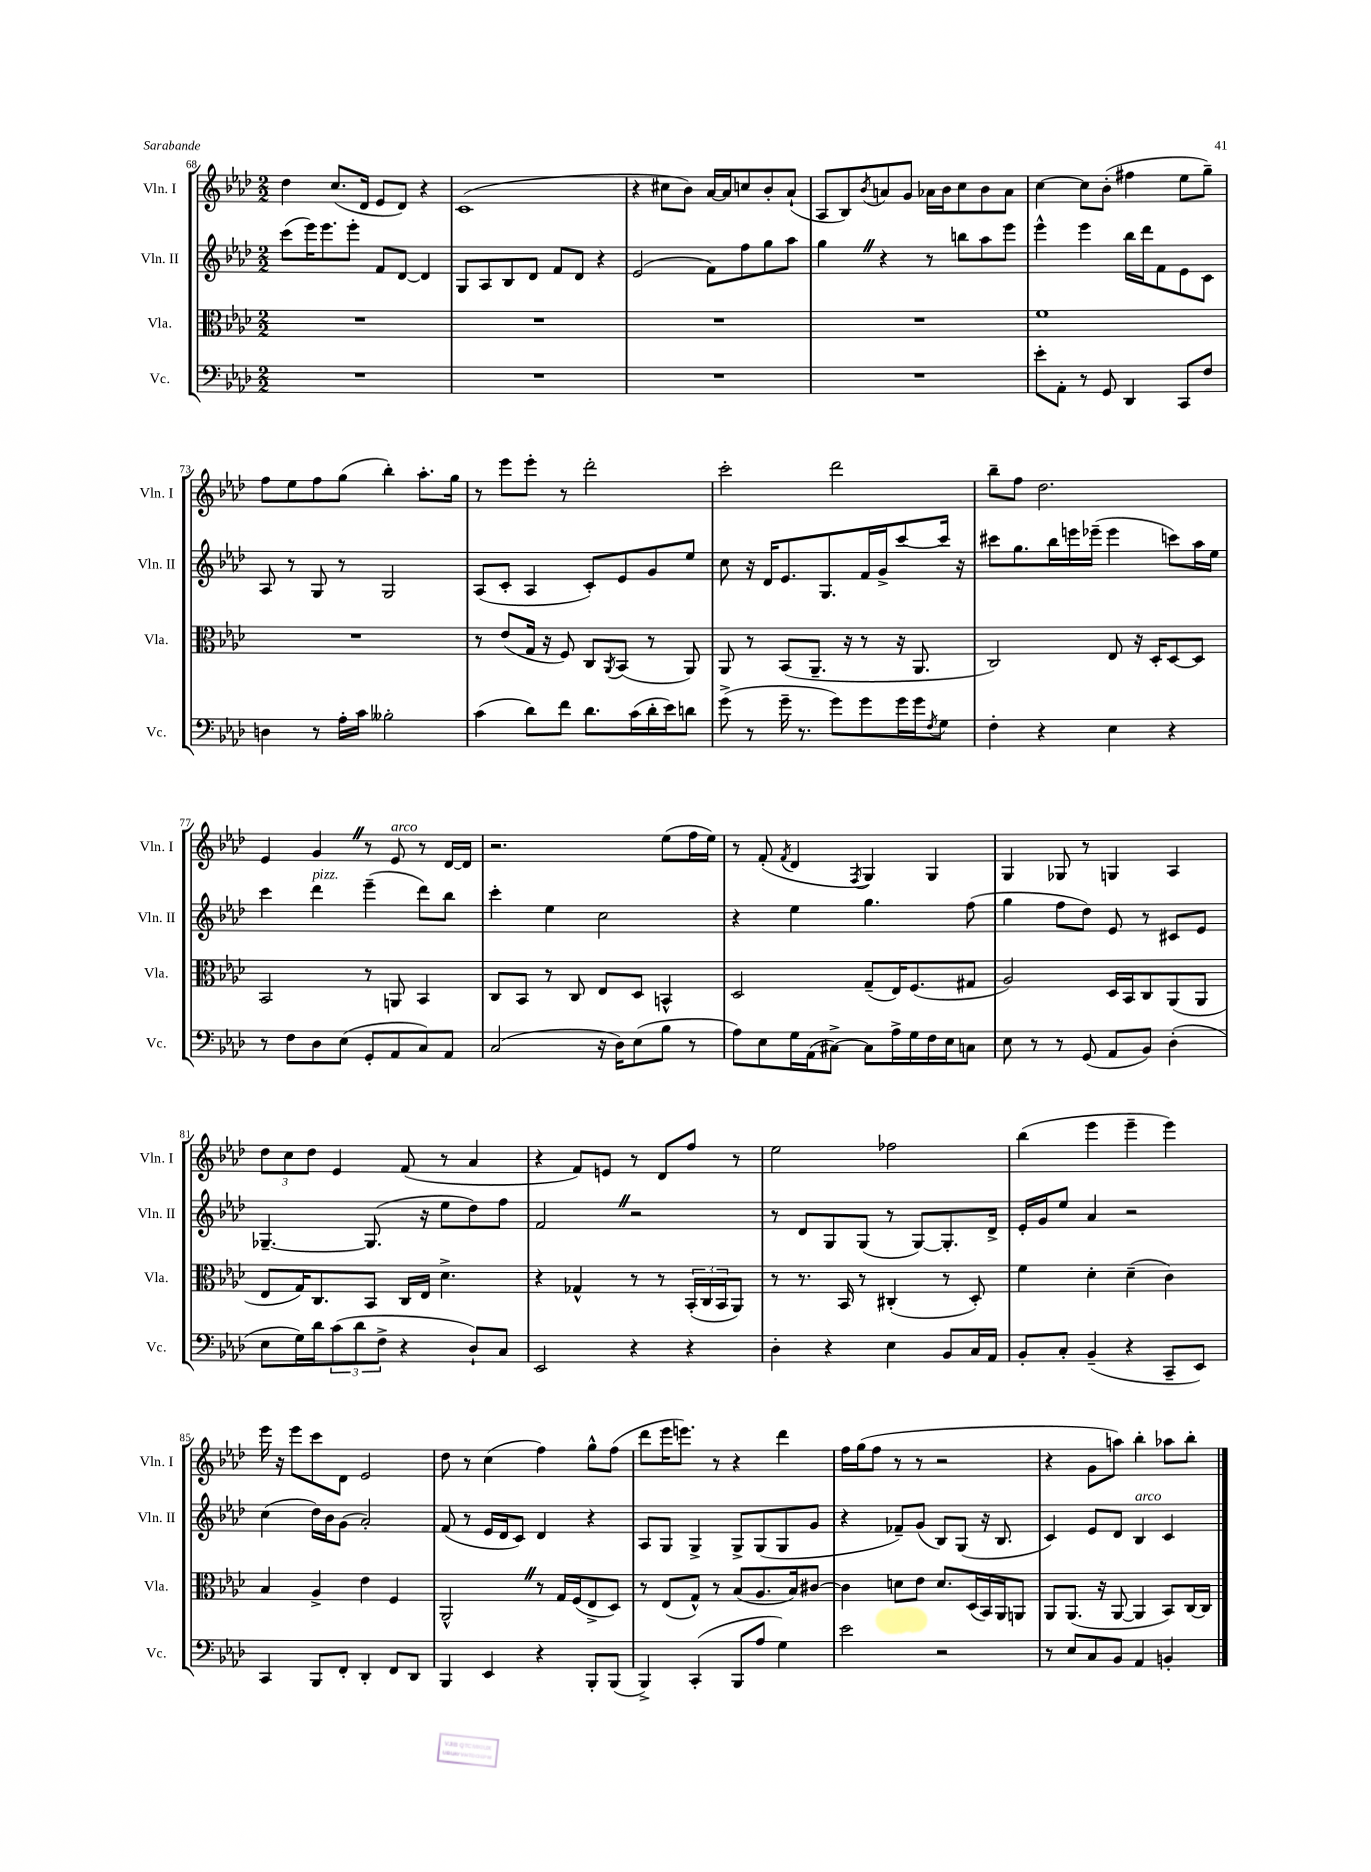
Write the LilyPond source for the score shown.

<<
\new StaffGroup <<
\new Staff = "s0" \with { instrumentName = "Vln. I" shortInstrumentName = "Vln. I" } {
    \clef treble \key aes \major \numericTimeSignature \time 2/2
    des''4 c''8.( des'16 ees'8 des'8) r4 |
    c'1( |
    r4 cis''8 bes'8) aes'16~ aes'16 c''8 bes'8-. aes'8-!( |
    aes8 bes8) \acciaccatura { bes'8 } a'8 g'8 aes'16 bes'16 c''8 bes'8 aes'8 |
    c''4~ c''8 bes'8-.( fis''4 ees''8 g''8--) |
    f''8 ees''8 f''8 g''8( bes''4-.) aes''8.-. g''16 |
    r8 ees'''8 ees'''8-. r8 des'''2-. |
    c'''2-. des'''2 |
    bes''8-- f''8 des''2. |
    ees'4 g'4 \once \override BreathingSign.text = \markup { \musicglyph "scripts.caesura.straight" } \breathe r8 ees'8^\markup { \italic "arco" } r8 des'16~ des'16 |
    r2. ees''8( f''16 ees''16) |
    r8 f'8-.( \acciaccatura { f'8 } des'4 \acciaccatura { f8 } g4) g4 |
    g4 ges8 r8 g4 aes4 |
    \tuplet 3/2 { des''8 c''8 des''8 } ees'4 f'8( r8 aes'4 |
    r4 f'8) e'8 r8 des'8 f''8 r8 |
    ees''2 fes''2 |
    bes''4( ees'''4 ees'''4-- ees'''4) |
    ees'''16 r16 ees'''8 c'''8 des'8 ees'2 |
    des''8 r8 c''4( f''4) g''8-^ f''8( |
    des'''8 ees'''16 e'''8.) r8 r4 des'''4 |
    f''16 g''16( f''8 r8 r8 r2 |
    r4 g'8 a''8) bes''4-. aes''8 bes''8-. \bar "|." |
}
\new Staff = "s1" \with { instrumentName = "Vln. II" shortInstrumentName = "Vln. II" } {
    \clef treble \key aes \major \numericTimeSignature \time 2/2
    c'''8( ees'''16) ees'''8. ees'''8-. f'8 des'8~ des'4 |
    g8 aes8 bes8 des'8 f'8 des'8 r4 |
    ees'2( f'8) f''8 g''8 aes''8 |
    g''4 \once \override BreathingSign.text = \markup { \musicglyph "scripts.caesura.straight" } \breathe r4 r8 b''8 aes''8 ees'''8 |
    ees'''4-^ ees'''4 bes''16 des'''16 f'8 ees'8 c'8 |
    aes8 r8 g8 r8 g2 |
    aes8( c'8-. aes4 c'8-.) ees'8 g'8 ees''8 |
    c''8 r16 des'16 ees'8. g8. f'16 g'16-> c'''8~ c'''16 r16 |
    cis'''8 g''8. bes''16 e'''16 ees'''16--( ees'''4 c'''8) aes''16 ees''16 |
    c'''4 des'''4^\markup { \italic "pizz." } ees'''4--( des'''8) bes''8 |
    c'''4-. ees''4 c''2 |
    r4 ees''4 g''4. f''8( |
    g''4 f''8 des''8) ees'8 r8 cis'8 ees'8 |
    ges4.~-- ges8.( r16 ees''8 des''8) f''8 |
    f'2 \once \override BreathingSign.text = \markup { \musicglyph "scripts.caesura.straight" } \breathe r2 |
    r8 des'8 g8 g8( r8 g8~) g8.-. des'16-> |
    ees'16-. g'16 ees''8 aes'4 r2 |
    c''4( des''16) bes'16 g'8( aes'2-.) |
    f'8( r8 ees'16 des'16 c'8) des'4 r4 |
    aes8 g8 g4-> g8-> g8( g8 g'8 |
    r4 fes'8--) g'8( bes8) g8( r16 bes8. |
    c'4) ees'8 des'8 bes4^\markup { \italic "arco" } c'4 \bar "|." |
}
\new Staff = "s2" \with { instrumentName = "Vla." shortInstrumentName = "Vla." } {
    \clef alto \key aes \major \numericTimeSignature \time 2/2
    R1 |
    R1 |
    R1 |
    R1 |
    f'1 |
    R1 |
    r8 ees'8( g16 r16 f8) c8 \acciaccatura { aes,8 } bes,8( r8 aes,8) |
    aes,8 r8 bes,8( aes,8.-- r16 r8 r16 aes,8. |
    c2) ees8 r16 des16-. des8~ des8 |
    bes,2 r8 a,8 bes,4 |
    c8 bes,8 r8 c8 ees8 des8 b,4-^ |
    des2 g8--( ees16) f8.( gis8 |
    aes2) des16 bes,16 c8 aes,8( aes,8 |
    ees8 g16) c8. bes,8 c16 ees16 des'4.-> |
    r4 ges4-^ r8 r8 \tuplet 3/2 { bes,16-.( c16 bes,16 } aes,8) |
    r8 r8. bes,16 r8 cis4-.( r8 des8-.) |
    f'4 des'4-. des'4--( c'4) |
    bes4 aes4-> ees'4 f4 |
    aes,2-^ \once \override BreathingSign.text = \markup { \musicglyph "scripts.caesura.straight" } \breathe r8 g16 f16( ees8-> des8) |
    r8 ees8( g8-^) r8 bes8( aes8. bes16) cis'8~ |
    cis'4 d'8 ees'8 d'8. des16( bes,16) aes,16 a,8 |
    aes,8 aes,8.( r16 aes,8~ aes,4 bes,8) c16~ c16 \bar "|." |
}
\new Staff = "s3" \with { instrumentName = "Vc." shortInstrumentName = "Vc." } {
    \clef bass \key aes \major \numericTimeSignature \time 2/2
    R1 |
    R1 |
    R1 |
    R1 |
    ees'8-. aes,8-. r8 g,8 des,4 c,8 f8 |
    d4 r8 aes16-. c'16 beses2-. |
    c'4( des'8) f'8 des'8. c'16( des'16-. ees'16) d'8 |
    g'8->( r8 g'16-- r8. g'8) g'8 g'16 g'16 \acciaccatura { f8 } g8 |
    f4-. r4 ees4 r4 |
    r8 f8 des8 ees8( g,8-. aes,8 c8) aes,8 |
    c2( r16 des16) ees8( bes8 r8 |
    aes8) ees8 g16 aes,16( cis8~->) cis8 aes16-> g16 f16 ees16 c8 |
    ees8 r8 r8 g,8( aes,8 bes,8) des4-.( |
    ees8 g16) des'16 \tuplet 3/2 { c'8( des'8 f8-> } r4 des8-!) c8 |
    ees,2 r4 r4 |
    des4-. r4 ees4 bes,8 c16 aes,16 |
    bes,8-. c8-. bes,4--( r4 c,8-- ees,8) |
    c,4 bes,,8 f,8-. des,4-. f,8 des,8 |
    bes,,4 ees,4 r4 bes,,8-. bes,,8( |
    bes,,4->) c,4-.( bes,,8 aes8 g4) |
    ees'2 r2 |
    r8 ees8 c8 bes,8 aes,4 b,4-. \bar "|." |
}
>>
>>
\layout { \context { \Score currentBarNumber = #68 } }
